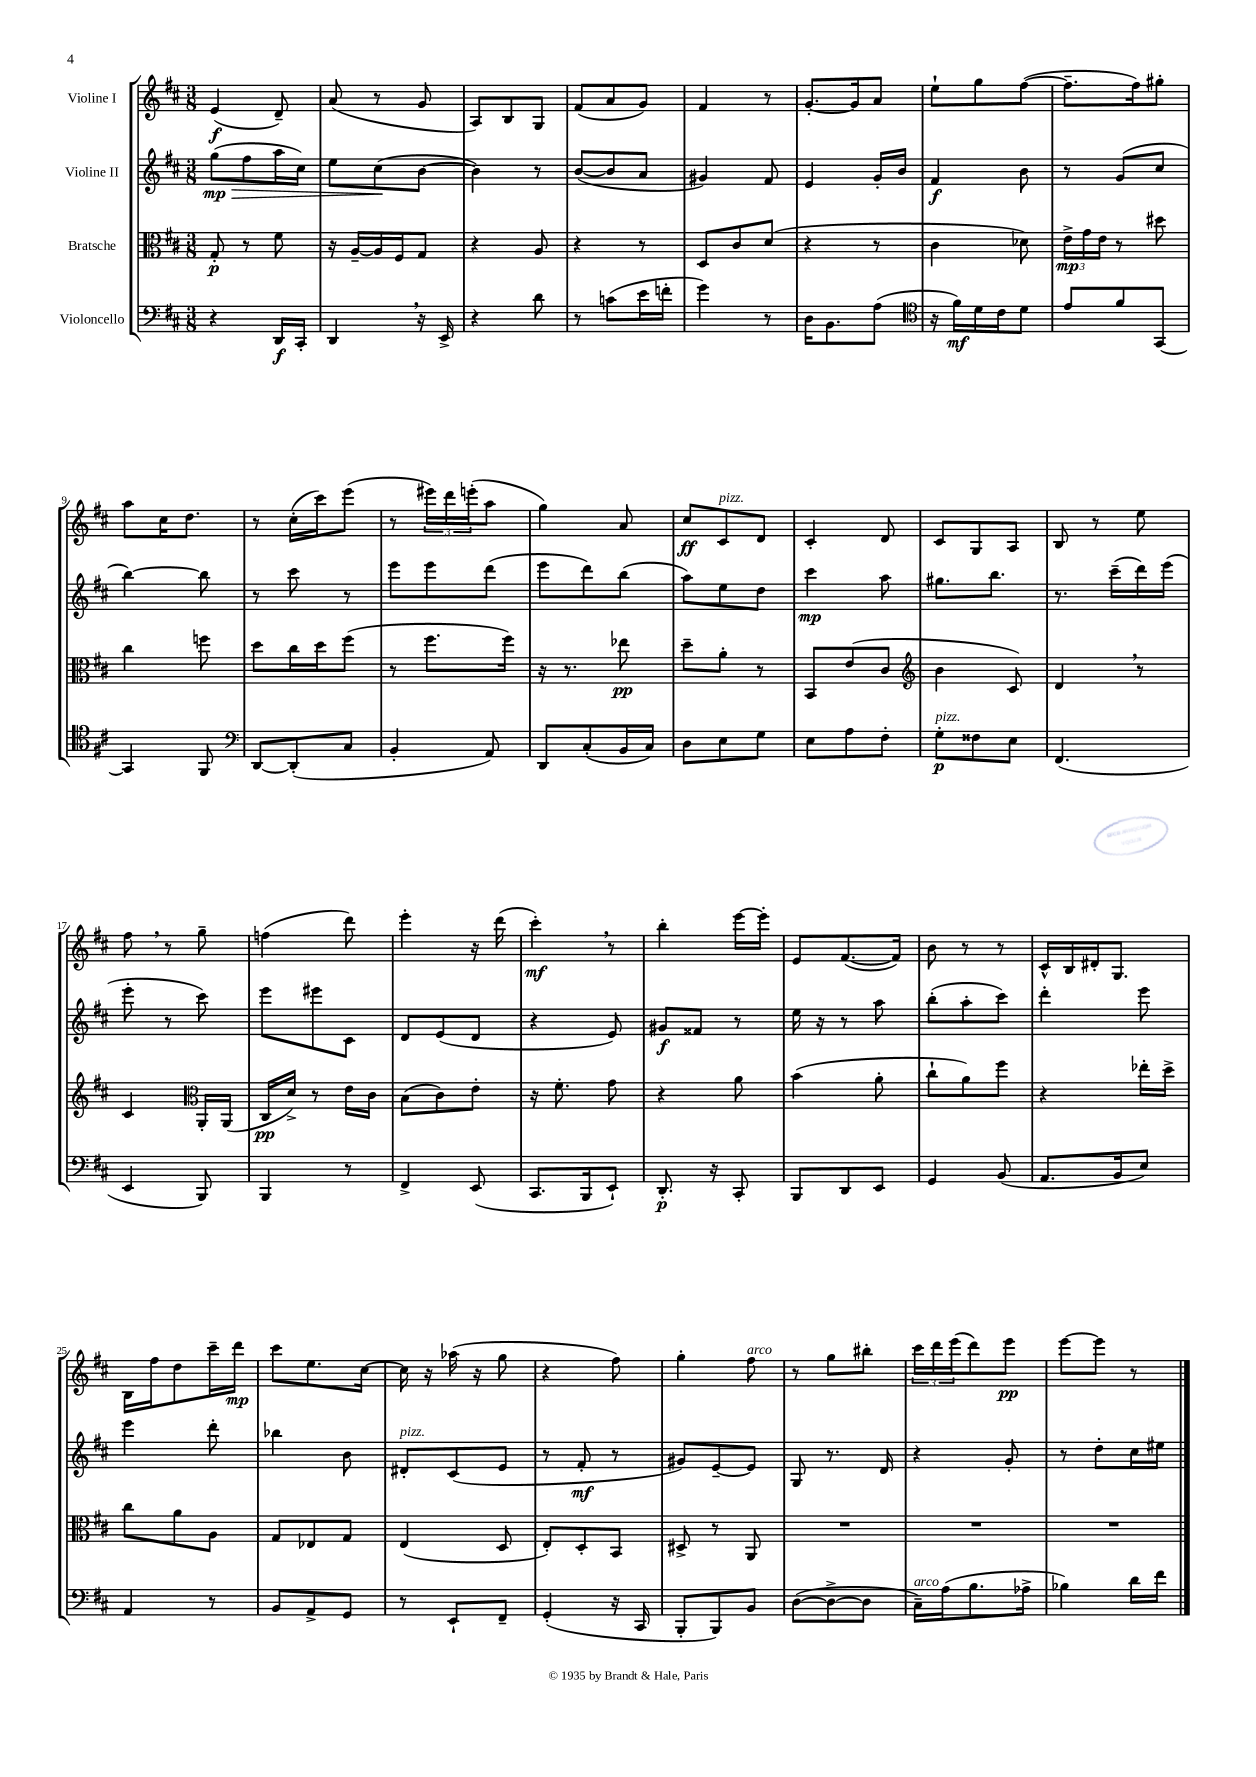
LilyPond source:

<<
\new StaffGroup <<
\new Staff = "s0" \with { instrumentName = "Violine I" } {
    \clef treble \key d \major \numericTimeSignature \time 3/8
    e'4\f( d'8--) |
    a'8( r8 g'8 |
    a8) b8 g8 |
    fis'8( a'8 g'8) |
    fis'4 r8 |
    g'8.~-. g'16 a'8 |
    e''8-! g''8 fis''8~( |
    fis''8.-- fis''16) gis''8-. |
    a''8 cis''16 d''8. |
    r8 cis''16-.( cis'''16) e'''8( |
    r8 \tuplet 3/2 { eis'''16) d'''16 e'''16-.( } a''8 |
    g''4) a'8 |
    cis''8\ff cis'8^\markup { \italic "pizz." } d'8 |
    cis'4-. d'8 |
    cis'8 g8 a8 |
    b8 r8 e''8 |
    fis''8 \breathe r8 g''8-- |
    f''4( d'''8) |
    e'''4-. r16 d'''16( |
    cis'''4-.\mf) \breathe r8 |
    b''4-. e'''16~ e'''16-. |
    e'8 fis'8.~( fis'16) |
    b'8 r8 r8 |
    cis'16-^ b16 dis'16-. g8. |
    b16 fis''16 d''8 cis'''16-- d'''16\mp |
    cis'''8 e''8. cis''16~ |
    cis''16 r16 aes''16( r16 g''8 |
    r4 fis''8) |
    g''4-. fis''8^\markup { \italic "arco" } |
    r8 g''8 bis''8-. |
    \tuplet 3/2 { cis'''16 d'''16 e'''16( } d'''8) e'''8\pp |
    e'''8~ e'''8 r8 \bar "|." |
}
\new Staff = "s1" \with { instrumentName = "Violine II" } {
    \clef treble \key d \major \numericTimeSignature \time 3/8
    g''8\mp\>( fis''8 a''16 cis''16) |
    e''8 cis''8\!( b'8~ |
    b'4) r8 |
    b'8~( b'8 a'8 |
    gis'4) fis'8 |
    e'4 g'16-. b'16 |
    fis'4\f b'8 |
    r8 g'8( cis''8 |
    b''4~) b''8 |
    r8 cis'''8 r8 |
    e'''8 e'''8 d'''8( |
    e'''8 d'''8) b''8( |
    a''8) e''8 d''8 |
    cis'''4\mp a''8 |
    gis''8. b''8. |
    r8. cis'''16--( d'''16) e'''16( |
    e'''8-. r8 cis'''8) |
    e'''8 eis'''8 cis'8 |
    d'8 e'8( d'8 |
    r4 e'8) |
    gis'8\f fisis'8 r8 |
    e''16 r16 r8 a''8 |
    b''8-.( a''8-. cis'''8) |
    d'''4-. e'''8 |
    e'''4 d'''8-. |
    bes''4 b'8 |
    dis'8-.^\markup { \italic "pizz." } cis'8( e'8 |
    r8 fis'8-.\mf r8 |
    gis'8) e'8~-- e'8 |
    g8 r8. d'16 |
    r4 g'8-. |
    r8 d''8-. cis''16 eis''16 \bar "|." |
}
\new Staff = "s2" \with { instrumentName = "Bratsche" } {
    \clef alto \key d \major \numericTimeSignature \time 3/8
    g8-.\p r8 fis'8 |
    r16 a16~-- a16 fis16 g8 |
    r4 a8 |
    r4 r8 |
    d8 cis'8 d'8( |
    r4 r8 |
    cis'4 des'8) |
    \tuplet 3/2 { e'16->\mp g'16 e'16 } r8 dis''8 |
    cis''4 f''8 |
    d''8 cis''16 d''16 fis''8( |
    r8 fis''8. fis''16) |
    r16 r8. ees''8\pp |
    d''8-- a'8-. r8 |
    b,8 e'8( cis'8 |
    \clef treble b'4 cis'8) |
    d'4 \breathe r8 |
    cis'4 \clef alto a,16-. a,16( |
    cis16\pp d'16->) r8 e'16 cis'16 |
    b8( cis'8) e'8-. |
    r16 fis'8.-. g'8 |
    r4 a'8 |
    b'4( a'8-. |
    cis''8-! a'8) fis''8 |
    r4 ees''16-. d''16-> |
    cis''8 a'8 a8 |
    g8 ees8 g8 |
    e4( d8 |
    e8-.) d8-. b,8 |
    dis8-> r8 a,8 |
    R4. |
    R4. |
    R4. \bar "|." |
}
\new Staff = "s3" \with { instrumentName = "Violoncello" } {
    \clef bass \key d \major \numericTimeSignature \time 3/8
    r4 d,16\f cis,16-. |
    d,4 \breathe r16 e,16-> |
    r4 d'8 |
    r8 c'8( e'16 f'16-. |
    g'4) r8 |
    d16 b,8. a8( |
    \clef tenor r16 fis'16\mf) d'16 cis'16 d'8 |
    e'8 fis'8 g,8~ |
    g,4 fis,8 |
    \clef bass d,8~ d,8-.( cis8 |
    b,4-. a,8) |
    d,8 cis8-.( b,16 cis16) |
    d8 e8 g8 |
    e8 a8 fis8-. |
    g8-.\p^\markup { \italic "pizz." } fisis8 e8 |
    fis,4.( |
    e,4 b,,8) |
    b,,4 r8 |
    fis,4-> e,8( |
    cis,8. b,,16 e,8-!) |
    d,8.-.\p r16 cis,8-. |
    b,,8 d,8 e,8 |
    g,4 b,8( |
    a,8. b,16 e8) |
    a,4 r8 |
    b,8 a,8-> g,8 |
    r8 e,8-! fis,8-- |
    g,4-.( r16 cis,16 |
    b,,8-. b,,8) b,8 |
    d8~( d8~-> d8 |
    cis16--^\markup { \italic "arco" }) a16( b8. aes16-> |
    bes4) d'16 fis'16 \bar "|." |
}
>>
>>
